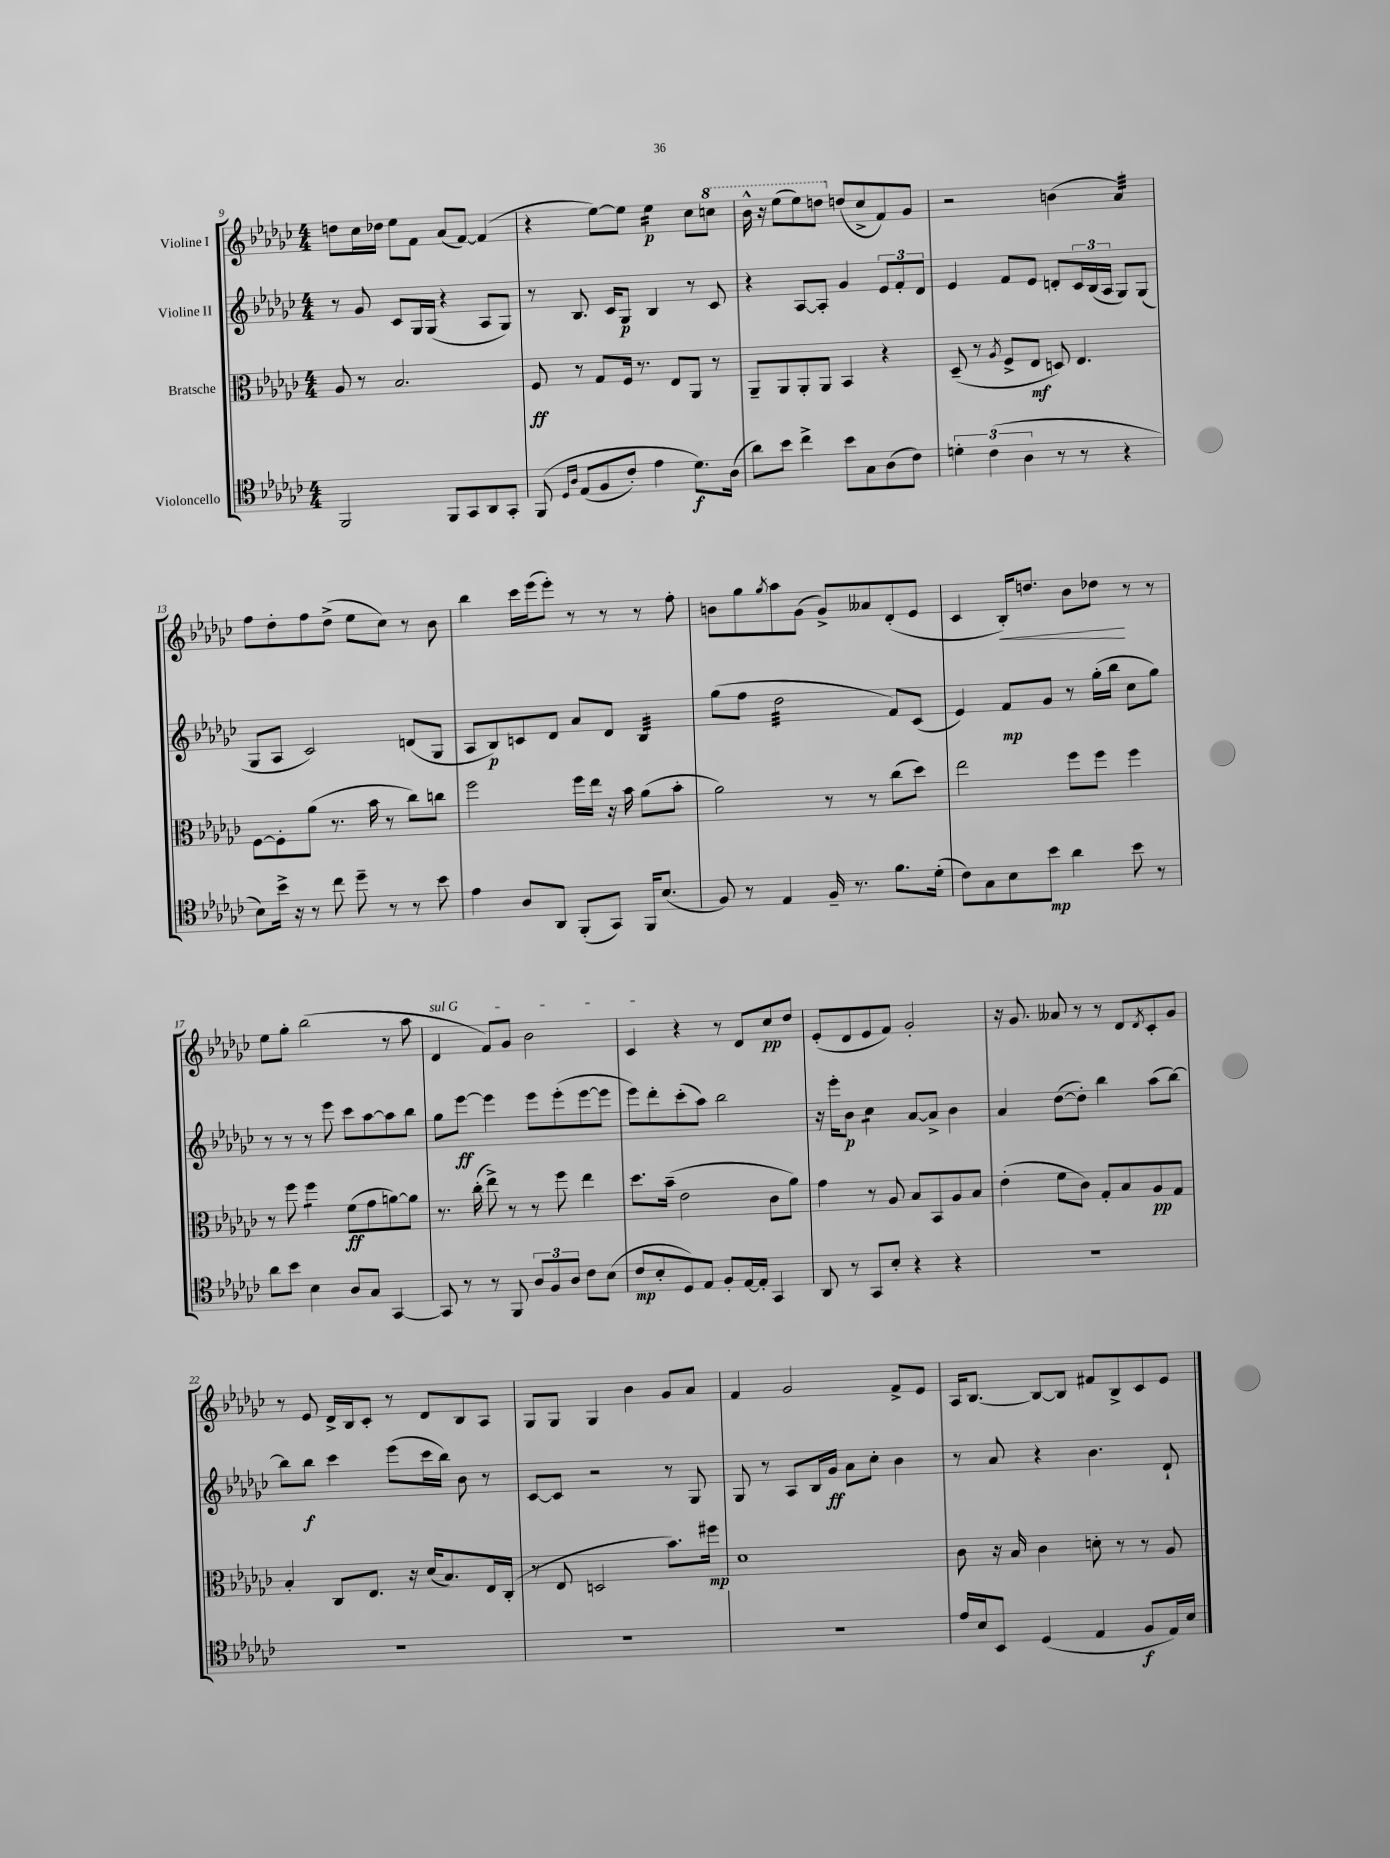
<<
\new StaffGroup <<
\new Staff = "s0" \with { instrumentName = "Violine I" } {
    \clef treble \key ges \major \numericTimeSignature \time 4/4
    d''8 ces''16 des''16 ees''8 f'8 aes'8( f'8~) f'4( |
    r4 ees''8~) ees''8 ees''4:16\p ces''8 \ottava #1 c'''8 |
    bes''16-^ r16 ees'''8( ees'''8) d'''8 \ottava #0 d''8( ces''8-> f'8) ges'8 |
    r2 b'4( aes'4:32) |
    f''8 des''8-. f''8 des''8->( ees''8 ces''8) r8 bes'8 |
    bes''4 ces'''16 ees'''16( ees'''8-.) r8 r8 r8 f''8-. |
    b'8 ges''8 \acciaccatura { ges''8 } aes''8 ges'8( ges'8->) aeses'8 des'8-.( ees'8 |
    ces'4 bes16-.\<) d''8. bes'8 des''8\! r8 r8 |
    ees''8 ges''8-. bes''2( r8 aes''8 |
    \once \override TextSpanner.bound-details.left.text = \markup { \italic "sul G" } des'4\startTextSpan f'8) ges'8 bes'2 |
    ces'4\stopTextSpan r4 r8 des'8 ces''8\pp des''8 |
    ees'8-.( des'8 ees'8 f'8) ges'2-. |
    r16 ges'8. aeses'8 r8 r8 des'8 \acciaccatura { des'8 } ces'8-. ges'8 |
    r8 ees'8 des'16-> bes16 ces'8-. r8 des'8 bes8 aes8 |
    ges8 ges8 ges4 bes'4 ges'8 aes'8 |
    f'4 ges'2 f'8-> ees'8 |
    aes16 bes8.~ bes8~ bes8 fis'8 bes8-> ces'8 ees'8 \bar "|." |
}
\new Staff = "s1" \with { instrumentName = "Violine II" } {
    \clef treble \key ges \major \numericTimeSignature \time 4/4
    r8 ges'8 ces'8 ges16 ges16( r4 aes8 ges8) |
    r8 bes8. ces'16 ges8\p bes4 r8 ces'8 |
    r4 aes8~ aes8-. ges'4 \tuplet 3/2 { ees'8 f'8-. des'8 } |
    ees'4 f'8 ees'8 d'8-. \tuplet 3/2 { ces'16 bes16( aes16 } ges8) ges8( |
    ges8 aes8 ces'2) d'8( ges8 |
    aes8 bes8\p) c'8 des'8 aes'8 des'8 bes4:32 |
    ges''8( f''8 des''2:32 f'8) ces'8( |
    ees'4) f'8\mp ges'8 r8 ges''16-.( bes''16 ces''8 ges''8) |
    r8 r8 r8 ees'''8 ces'''8 aes''8~ aes''8 bes''8 |
    ges''8 ees'''8~\ff ees'''4 ees'''8 ees'''8-.( ees'''8~ ees'''8 |
    ees'''8) des'''8-. ces'''8-.( aes''8) bes''2 |
    r16 ees'''16-. bes'8\p ces''4:8 aes'8~ aes'8-> bes'4 |
    aes'4 des''8~( des''8-.) bes''4 aes''8( bes''8~) |
    bes''8 bes''8\f ces'''4 ees'''8( ces'''16 bes''16) bes'8 r8 |
    ces'8~ ces'8 r2 r8 ges8 |
    ges8 r8 aes8 bes16 ges'16\ff aes'8 ces''8-. bes'4 |
    r8 aes'8 r4 bes'4. des'8-! \bar "|." |
}
\new Staff = "s2" \with { instrumentName = "Bratsche" } {
    \clef alto \key ges \major \numericTimeSignature \time 4/4
    aes8 r8 bes2. |
    f8\ff r8 ges8 f16 r8. ees8 aes,8 r8 |
    aes,8-- aes,8 aes,8-. aes,8 bes,4 r4 |
    des8--( r8 \acciaccatura { aes8 } f8-> ees8\mf d8) ees4. |
    f8~ f8-. aes'8( r8. bes'16 r8 ces''8) c''8 |
    f''2 f''16 ees''16 r16 bes'16 aes'8( bes'8-. |
    aes'2) r8 r8 ces''8( des''8) |
    ees''2 f''8 f''8 f''4 |
    r8 f''8 f''4:8 f'8\ff( ges'8 a'8~) a'8 |
    r8. ces''16-.( ees''8->) r8 r8 f''8 ees''4 |
    des''8. bes'16--( ees'2 ces'8 aes'8) |
    ges'4 r8 aes8 bes8 bes,8 aes8 bes8 |
    ees'4-.( f'8 ces'8) ges8-. bes8 aes8\pp ges8 |
    bes4-. ces8 ees8. r16 des'16( bes8.) ees16 ces16-.( |
    r8 ees8 d2 bes'8.) fis''16\mp |
    des'1 |
    ces'8 r16 bes16 ces'4 d'8-. r8 r8 aes8 \bar "|." |
}
\new Staff = "s3" \with { instrumentName = "Violoncello" } {
    \clef tenor \key ges \major \numericTimeSignature \time 4/4
    f,2 f,8 ges,8 aes,8 ges,8-. |
    f,8\( \grace { des16 aes16 } ees8( f8 ces'8-.) ees'4 des'8.\f\) aes16( |
    aes'8) bes'8 ces''4-> bes'8 ges8 aes8( ces'8) |
    \tuplet 3/2 { d'4-. ces'4( aes4 } r8 r8 r4 |
    bes8) bes'16-> r16 r8 ces''8 des''8-- r8 r8 bes'8 |
    ees'4 aes8 aes,8 f,8-.( ges,8) f,16 bes8.( |
    f8) r8 ees4 f16-- r8. f'8. des'16-.( |
    ces'8) ges8 bes8 bes'8\mp aes'4 bes'8 r8 |
    aes'8 bes'8 bes4 aes8 ges8 ges,4~ |
    ges,8 r8 r8 f,8 \tuplet 3/2 { aes8 f8 aes8 } ces'8 bes8( |
    ces'8\mp bes8-. des8) ees8 f8-. ees16~ ees16-. ges,4 |
    aes,8 r8 ges,8 bes8-. r4 r4 |
    R1 |
    R1 |
    R1 |
    R1 |
    ees'16 bes16 bes,8 des4( ees4 f8\f ees16) bes16 \bar "|." |
}
>>
>>
\layout { \context { \Score currentBarNumber = #9 } }
